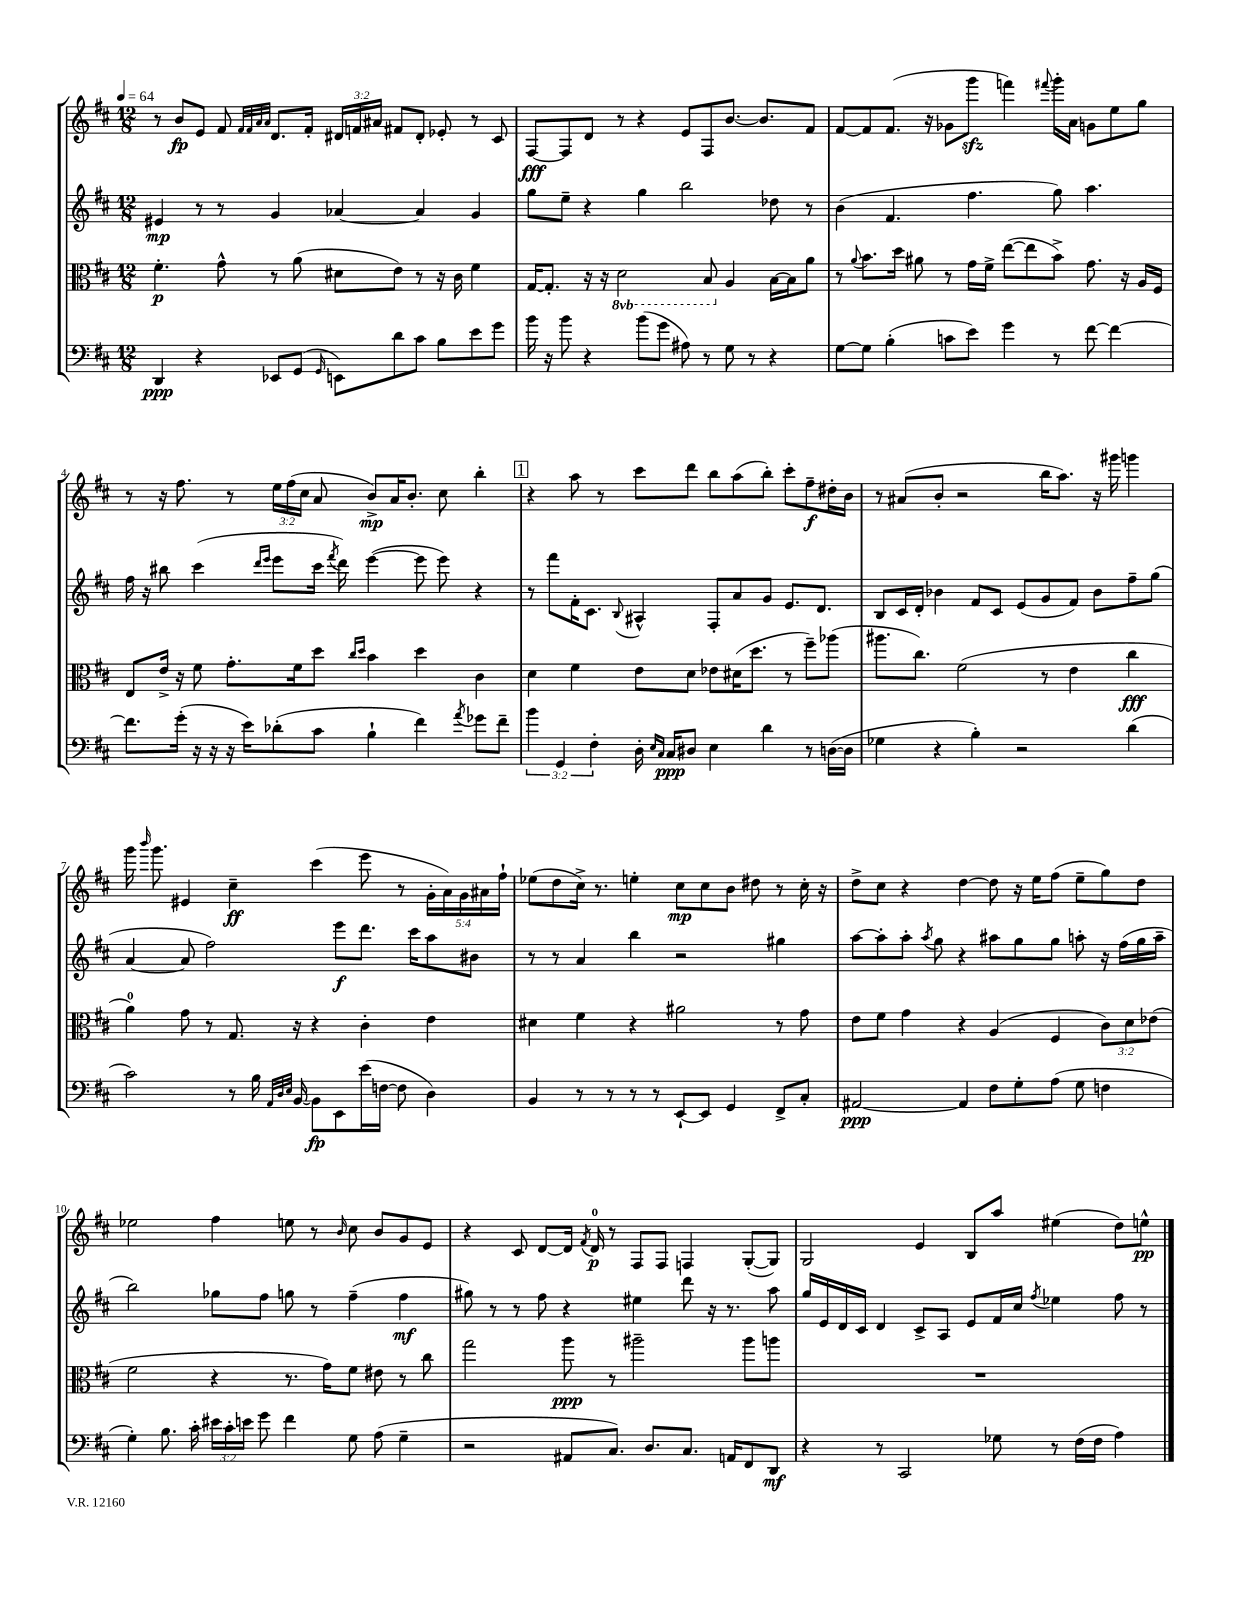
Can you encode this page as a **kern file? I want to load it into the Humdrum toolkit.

**kern	**kern	**kern	**kern
*staff4	*staff3	*staff2	*staff1
*clefF4	*clefC3	*clefG2	*clefG2
*k[f#c#]	*k[f#c#]	*k[f#c#]	*k[f#c#]
*M12/8	*M12/8	*M12/8	*M12/8
*MM64	*MM64	*MM64	*MM64
4DD/	4.f#'\	4e#/	8r
.	.	.	8b/L
4r	.	8r	8e/J
.	8g^^\	8r	8f#/
.	.	.	32qqf#/LLL
.	.	.	32qqf#/
.	.	.	32qqa/
.	.	.	32qqa/JJJ
8EE-/L	8r	4g/	8.d/L
(8GG/J	(8a\	.	.
.	.	.	16f#'/Jk
16qqGG/	.	.	.
8EE\L)	8d#\L	[4a-/	24d#/LL
.	.	.	24f/
.	.	.	24a#/JJ
8d\	8e\J)	.	8f#/L
8c#\J	8r	4a-/]	8d#'/J
8B\L	16r	.	8e-'/
.	16c#\	.	.
8e\	4f#\	4g/	8r
8g\J	.	.	8c#/
=	=	=	=
16b\	[16G/LK	8gg\L	[8F#/L
16r	8.G'/]J	.	.
8b\	.	8ee~\J	8F#/]
4r	16r	4r	8d/J
.	16r	.	.
.	2D\	.	8r
(8b\L	.	4gg\	4r
8g\J	.	.	.
8A#\)	.	2bb\	8e/L
8r	8BB/	.	8F#/
8G\	4A/	.	[8.b/J
8r	.	.	.
.	.	.	8.b/]L
4r	[16B\LL	8dd-\	.
.	16B\]J	.	.
.	8a\J	8r	8f#/J
=	=	=	=
[8G\L	8r	(4b\	[8f#/L
.	8qqa/	.	.
8G\]J	8.b\L	.	8f#/]
(4B'\	.	4.f#/	(8.f#/J
.	16dd\Jk	.	.
.	8a#\	.	.
.	.	.	16r
8c\L	8r	.	8g-\L
8e\J)	16g\LL	4.ff#\	8ggg\J
.	16f#^\JJ	.	.
4g\	([8ee\L	.	4fff\)
.	8ee\]	.	.
.	.	.	8qqfff#/
8r	8b^\J)	8gg\)	16ggg'\LL
.	.	.	16a\JJ
[8f#\	8.g\	4.aa\	8g\L
4f#\_	.	.	8ee\
.	16r	.	.
.	16A/LL	.	8gg\J
.	16F#/JJ	.	.
=	=	=	=
8.f#\]L	8E/L	16ff#\	8r
.	.	16r	.
.	16e^/Jk	8bb#\	16r
(16g'\Jk	16r	.	8.ff#\
16r	8f#\	(4ccc#\	.
16r	.	.	.
16r	8.g'\L	.	8r
16e\LK)	.	.	.
.	.	16qqddd/LL	.
.	.	16qqeee/JJ	.
(8d-'\	.	8eee\L	24ee\LL
.	.	.	(24ff#\
.	16f#\k	.	.
.	.	.	24cc#\JJ
8c#\J	8dd\J	16ccc#\Jk	8a/
.	.	8qfff#/	.
.	.	16ddd\)	.
.	16qqcc#/LL	.	.
.	16qqdd/JJ	.	.
4B`\	4b\	([4eee\	8b^/L)
.	.	.	16a/K
.	.	.	8.b'/J
4f#\)	4dd\	8eee\]	.
.	.	8eee\)	8cc#\
8qa/	.	.	.
8g-\L	4c#\	4r	4bb'\
8f#~\J	.	.	.
=	=	=	=
6b\	4d\	8r	4r
.	.	8fff#\L	.
6GG/	.	.	.
.	4f#\	16f#'\K	8aa\
.	.	8.c#\J	.
6F#'\	.	.	.
.	.	.	8r
.	.	8qqB/	.
16D'\	8e\L	4A#^^/	8ccc#\L
16qqE/LL	.	.	.
16qqC#/JJ	.	.	.
16C#/LK	.	.	.
8D#/J	8d\J	.	8ddd\J
4E\	8e-\L	8F#'/L	8bb\L
.	(16d#\K	8a/	(8aa\
.	8.dd\J	.	.
4d\	.	8g/J	8bb'\J)
.	8r	8.e/L	8ccc#'\L
8r	8ff#~\L)	.	8ff#~\
.	.	8.d/J	.
([16D\LL	(8aa-\J	.	16dd#'\L
16D\]JJ	.	.	16b\JJ
=	=	=	=
4G-\	8.aa#\L	8B/L	8r
.	.	16c#/L	(8a#/L
.	8.cc#\J)	16d'/JJ	.
4r	.	4b-\	8b'/J
.	(2f#\	.	2r
4B'\)	.	8f#/L	.
.	.	8c#/J	.
2r	.	(8e/L	.
.	8r	8g/	16bb\LK
.	.	.	8.aa\J)
.	4e\	8f#/J)	.
.	.	8b-\L	16r
.	.	.	16ggg#\
(4d\	4cc#\	8ff#~\	4ggg\
.	.	(8gg\J	.
=	=	=	=
2c#\)	4a\)	[4a/	16ggg\
.	.	.	16qqbbb/
.	.	.	8.ggg\
.	8g\	8a/]	4e#/
.	8r	2ff#\)	.
8r	8.G/	.	4cc#~\
16B\	.	.	.
32qqAA/LLL	.	.	.
32qqD/	.	.	.
32qqE/JJJ	.	.	.
[16BB/	16r	.	.
8BB\]L	4r	.	(4ccc#\
8EE\	.	8eee\L	.
(16e\L	4c#'\	8.ddd\J	8eee\
[16F\JJ	.	.	.
8F\]	.	.	8r
.	.	16ccc#\LK	.
4D\)	4e\	8aa\	20g'\LL
.	.	.	20a\)
.	.	.	20g\
.	.	8b#\J	.
.	.	.	20a#\
.	.	.	20ff#`\JJ
=	=	=	=
4BB/	4d#\	8r	(8ee-\L
.	.	8r	8dd\
8r	4f#\	4a/	16cc#^\Jk)
.	.	.	8.r
8r	.	.	.
8r	4r	4bb\	4ee'\
8r	.	.	.
[8EE`/L	2a#\	2r	8cc#\L
8EE/]J	.	.	8cc#\
4GG/	.	.	8b\J
.	.	.	8dd#\
8FF#^/L	8r	4gg#\	8r
8C#'/J	8g\	.	16cc#'\
.	.	.	16r
=	=	=	=
[2AA#/	8e\L	[8aa\L	8dd^\L
.	8f#\J	8aa'\]	8cc#\J
.	4g\	8aa'\J	4r
.	.	8qaa/	.
.	.	8gg\	.
4AA#/]	4r	4r	[4dd\
8F#\L	(4A/	8aa#\L	8dd\]
8G'\	.	8gg\	16r
.	.	.	16ee\LK
(8A\J	4F#/	8gg\J	(8ff#\J
8G\	.	8aa'\	8ee~\L
4F\	12c#\L)	16r	8gg\)
.	.	(16ff#\LL	.
.	12d\	.	.
.	.	16gg\	8dd\J
.	(12e-\J	.	.
.	.	16aa~\JJ	.
=	=	=	=
4G'\)	2f#\	2bb\)	2ee-\
8.B\	.	.	.
16c#'\	.	.	.
24e#\LL	4r	8gg-\L	4ff#\
24c#'\	.	.	.
24e\JJ	.	.	.
8g\	.	8ff#\J	.
4f#\	8.r	8gg\	8ee\
.	.	8r	8r
.	16g\LK)	.	.
.	.	.	16qqb/
8G\	8f#\J	(4ff#~\	8cc#\
(8A\	8e#\	.	8b/L
4G~\	8r	4ff#\	8g/
.	8cc#\	.	8e/J
=	=	=	=
2r	2gg\	8gg#\)	4r
.	.	8r	.
.	.	8r	8c#/
.	.	8ff#\	[8d/L
8AA#/L	8aa\	4r	16d/]Jk
.	.	.	8qf#/
.	.	.	16d/
8.C#/J)	8r	.	8r
.	2aa#~\	4ee#\	8F#/L
8.D/L	.	.	.
.	.	.	8F#/J
8.C#/J	.	8ddd\	4F/
.	.	16r	.
16AA/LK	.	8.r	.
8FF#/	8aa#\L	.	([8G'/L
8DD/J	8aa\J	8aa\	8G/]J)
=	=	=	=
4r	1.r	16gg/LL	2G/
.	.	16e/	.
.	.	16d/	.
.	.	16c#/JJ	.
8r	.	4d/	.
2CC#/	.	.	.
.	.	8c#^/L	4e/
.	.	8A/J	.
.	.	8e/L	8B/L
8G-\	.	16f#/L	8aa/J
.	.	16cc#/JJ	.
.	.	8qff#/	.
8r	.	4ee-\	(4ee#\
(16F#\LL	.	.	.
16F#\JJ	.	.	.
4A\)	.	8ff#\	8dd\L)
.	.	8r	8ee^^\J
==	==	==	==
*-	*-	*-	*-
